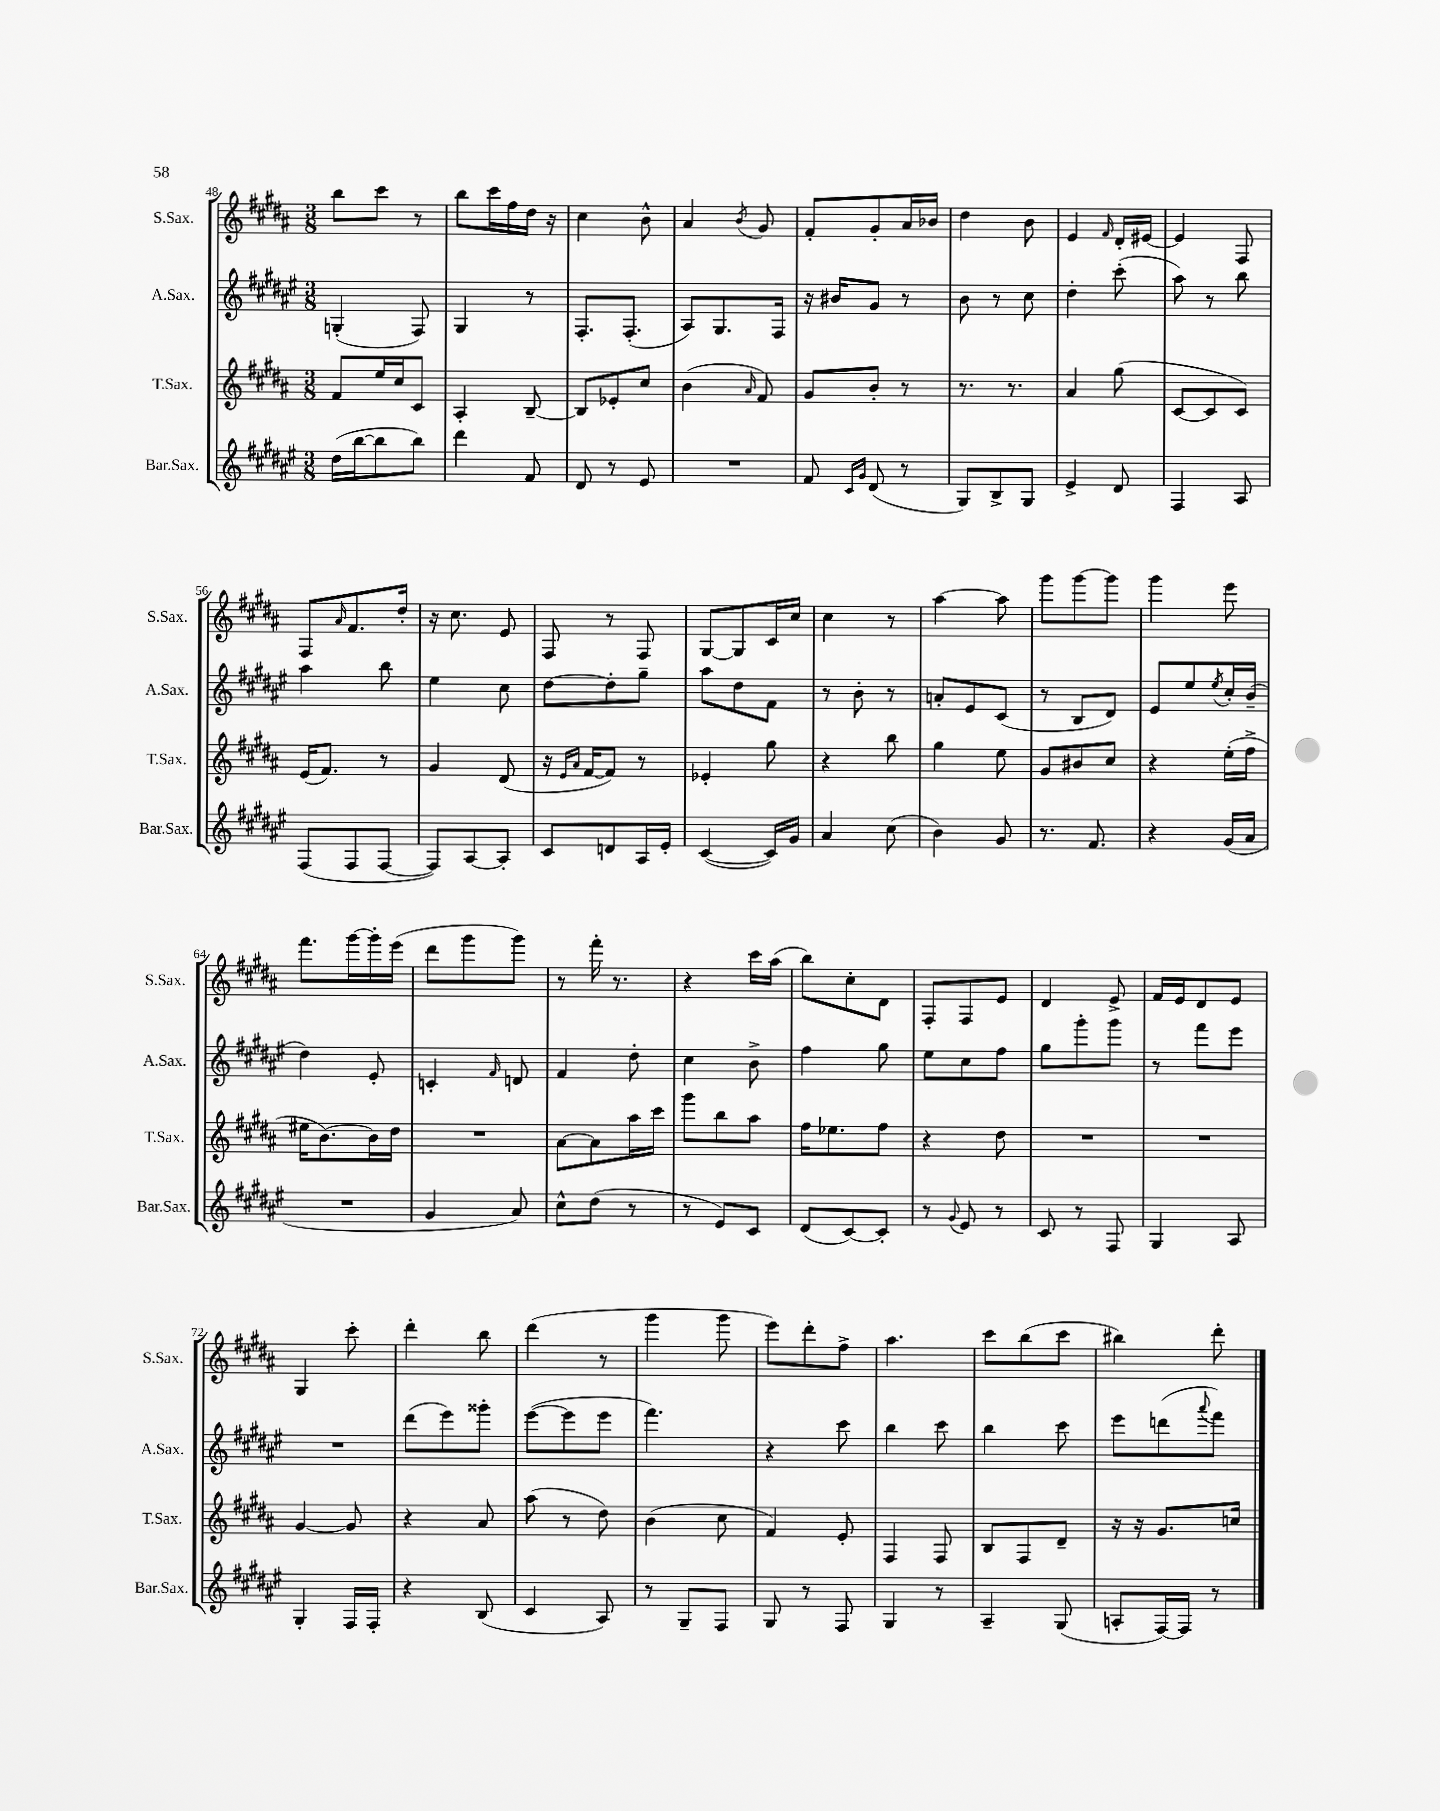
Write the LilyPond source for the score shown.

<<
\new StaffGroup <<
\new Staff = "s0" \with { instrumentName = "S.Sax." shortInstrumentName = "S.Sax." } {
    \clef treble \key b \major \numericTimeSignature \time 3/8
    b''8 cis'''8 r8 |
    b''8 cis'''16 fis''16 dis''16 r16 |
    cis''4 b'8-^ |
    ais'4 \acciaccatura { b'8 } gis'8 |
    fis'8-. gis'8-. ais'16 bes'16 |
    dis''4 b'8 |
    e'4 \grace { fis'16 } dis'16-. eis'16~ |
    eis'4 fis8 |
    fis8 \grace { ais'16 } fis'8. dis''16-. |
    r16 cis''8. e'8 |
    fis8 r8 fis8 |
    gis8~ gis8 cis'16 cis''16 |
    cis''4 r8 |
    ais''4~ ais''8 |
    gis'''8 gis'''8~ gis'''8 |
    gis'''4 e'''8 |
    fis'''8. gis'''16~ gis'''16-. e'''16( |
    dis'''8 gis'''8 gis'''8) |
    r8 fis'''16-. r8. |
    r4 cis'''16 ais''16( |
    b''8) cis''8-. dis'8 |
    fis8-. fis8 e'8 |
    dis'4 e'8-> |
    fis'16 e'16 dis'8 e'8 |
    gis4 cis'''8-. |
    dis'''4-. b''8 |
    dis'''4( r8 |
    gis'''4 gis'''8 |
    e'''8) dis'''8-. fis''8-> |
    ais''4. |
    cis'''8 b''8( cis'''8 |
    bis''4) dis'''8-. \bar "|." |
}
\new Staff = "s1" \with { instrumentName = "A.Sax." shortInstrumentName = "A.Sax." } {
    \clef treble \key fis \major \numericTimeSignature \time 3/8
    g4-.( fis8) |
    gis4 r8 |
    fis8.-. fis8.-.( |
    ais8) gis8. fis16 |
    r16 bis'16 gis'8 r8 |
    b'8 r8 cis''8 |
    dis''4-. cis'''8-.( |
    ais''8) r8 b''8 |
    ais''4 b''8 |
    eis''4 cis''8 |
    dis''8~ dis''8-. gis''8-- |
    ais''8 dis''8 fis'8 |
    r8 b'8-. r8 |
    a'8-. eis'8 cis'8( |
    r8 b8 dis'8) |
    eis'8 eis''8 \acciaccatura { eis''8 } cis''16-. b'16--( |
    dis''4) eis'8-. |
    c'4-. \grace { fis'16 } d'8 |
    fis'4 dis''8-. |
    cis''4 b'8-> |
    fis''4 gis''8 |
    eis''8 cis''8 fis''8 |
    gis''8 gis'''8-. gis'''8 |
    r8 fis'''8 eis'''8 |
    R4. |
    dis'''8( eis'''8) gisis'''8-. |
    eis'''8~( eis'''8 eis'''8 |
    fis'''4.) |
    r4 cis'''8 |
    b''4 cis'''8 |
    b''4 cis'''8 |
    eis'''8 d'''8( \appoggiatura { ais'''8 } fis'''8) \bar "|." |
}
\new Staff = "s2" \with { instrumentName = "T.Sax." shortInstrumentName = "T.Sax." } {
    \clef treble \key b \major \numericTimeSignature \time 3/8
    fis'8 e''16 cis''16 cis'8 |
    ais4-. b8~-- |
    b8 ees'8-. cis''8 |
    b'4( \grace { ais'16 } fis'8) |
    gis'8 b'8-. r8 |
    r8. r8. |
    ais'4 gis''8( |
    cis'8~ cis'8 cis'8) |
    e'16( fis'8.) r8 |
    gis'4 dis'8( |
    r16 \grace { e'16 ais'16 } fis'16~ fis'8) r8 |
    ees'4-. gis''8 |
    r4 b''8 |
    gis''4 e''8 |
    gis'8 bis'8 cis''8 |
    r4 e''16-.( fis''16-> |
    eis''16 b'8.~) b'16 dis''16 |
    R4. |
    ais'8~ ais'8 ais''16 cis'''16 |
    gis'''8 b''8 ais''8 |
    fis''16 ees''8. fis''8 |
    r4 dis''8 |
    R4. |
    R4. |
    gis'4~ gis'8 |
    r4 ais'8 |
    ais''8( r8 dis''8) |
    b'4( cis''8 |
    fis'4) e'8-. |
    fis4 fis8 |
    b8 fis8 dis'8-- |
    r16 r16 gis'8. c''16 \bar "|." |
}
\new Staff = "s3" \with { instrumentName = "Bar.Sax." shortInstrumentName = "Bar.Sax." } {
    \clef treble \key fis \major \numericTimeSignature \time 3/8
    dis''16( b''16~ b''8 b''8) |
    dis'''4 fis'8 |
    dis'8 r8 eis'8 |
    R4. |
    fis'8 \grace { cis'16 gis'16 } dis'8( r8 |
    gis8) b8-> gis8 |
    eis'4-> dis'8 |
    fis4 ais8 |
    fis8( fis8 fis8~ |
    fis8) ais8~ ais8-. |
    cis'8 d'8 ais16 eis'16-. |
    cis'4~( cis'16) gis'16 |
    ais'4 cis''8( |
    b'4) gis'8 |
    r8. fis'8. |
    r4 gis'16( ais'16 |
    R4. |
    gis'4 ais'8) |
    cis''8-^ dis''8( r8 |
    r8 eis'8) cis'8 |
    dis'8( cis'8~) cis'8-. |
    r8 \appoggiatura { gis'8 } eis'8 r8 |
    cis'8 r8 fis8 |
    gis4 ais8 |
    gis4-. fis16 fis16-. |
    r4 b8( |
    cis'4 ais8) |
    r8 gis8-- fis8 |
    gis8 r8 fis8 |
    gis4 r8 |
    ais4-- gis8( |
    a8-. fis16~) fis16 r8 \bar "|." |
}
>>
>>
\layout { \context { \Score currentBarNumber = #48 } }
